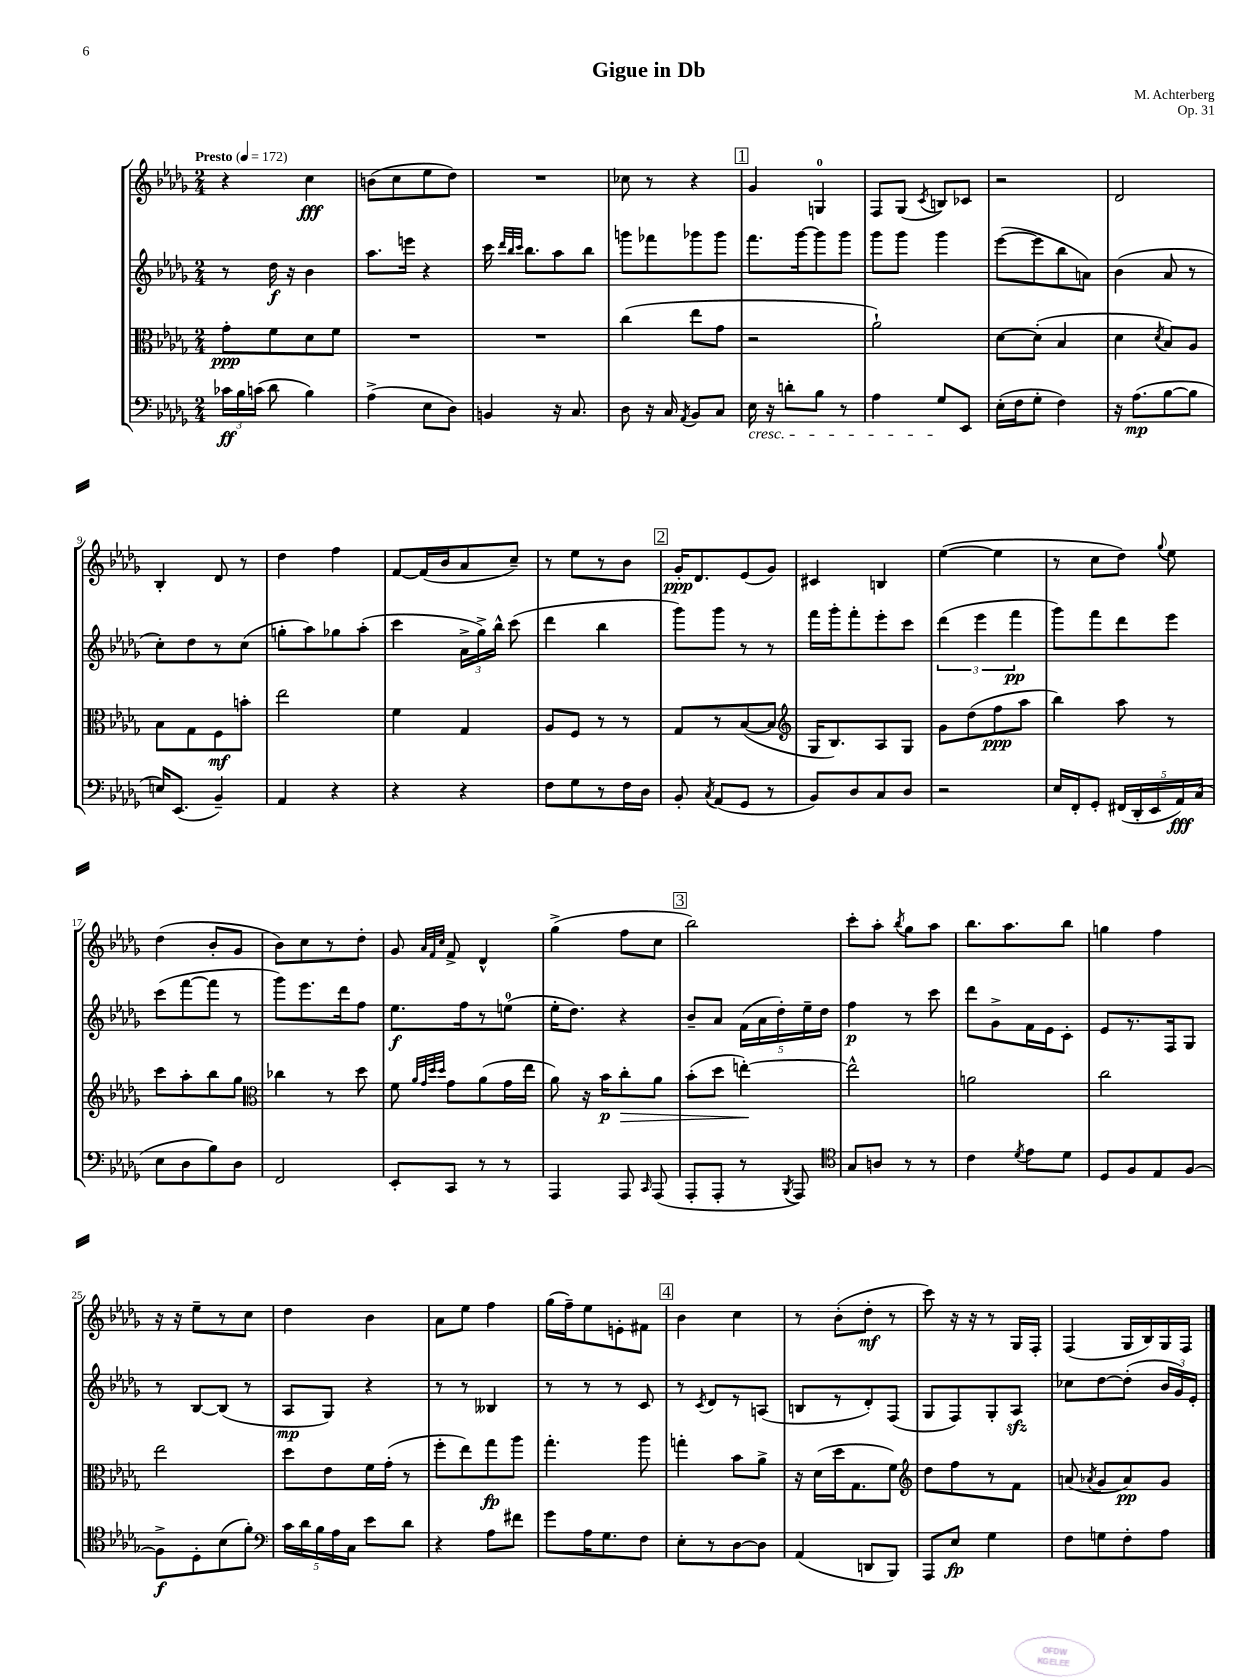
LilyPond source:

\header { title = "Gigue in Db" composer = "M. Achterberg" opus = "Op. 31" }
<<
\new StaffGroup <<
\new Staff = "s0" {
    \clef treble \key des \major \numericTimeSignature \time 2/4 \tempo "Presto" 4 = 172
    \autoBeamOff r4 c''4\fff |
    b'8[( c''8 ees''8 des''8]) |
    R2 |
    ces''8 r8 r4 |
    \mark \markup { \box "1" } ges'4 g4-0 |
    f8[ ges8]( \acciaccatura { c'8 } b8[) ces'8] |
    r2 |
    des'2 |
    bes4-. des'8 r8 |
    des''4 f''4 |
    f'8[~ f'16( bes'16 aes'8 c''8]--) |
    r8 ees''8[ r8 bes'8] |
    \mark \markup { \box "2" } ges'16[-.\ppp des'8. ees'8( ges'8]) |
    cis'4 b4 |
    ees''4~( ees''4 |
    r8 c''8[ des''8]) \appoggiatura { ges''8 } ees''8 |
    des''4( bes'8[-. ges'8] |
    bes'8[) c''8 r8 des''8]-. |
    ges'8 \grace { aes'32[ f'32 c''32] } f'8-> des'4-^ |
    ges''4->( f''8[ c''8] |
    \mark \markup { \box "3" } bes''2) |
    c'''8[-. aes''8]-. \acciaccatura { bes''8 } ges''8[ aes''8] |
    bes''8.[ aes''8. bes''8] |
    g''4 f''4 |
    r16 r16 ees''8[-- r8 c''8] |
    des''4 bes'4 |
    aes'8[ ees''8] f''4 |
    ges''16[( f''16--) ees''8 e'8-. fis'8] |
    \mark \markup { \box "4" } bes'4 c''4 |
    r8 bes'8[-.( des''8]-.\mf r8 |
    c'''8) r16 r16 r8 ges16[ f16]-. |
    f4( ges16[ bes16) ges16 f16] \bar "|." |
}
\new Staff = "s1" {
    \clef treble \key des \major \numericTimeSignature \time 2/4
    \autoBeamOff r8 des''16\f r16 bes'4 |
    aes''8.[ e'''16] r4 |
    c'''16 \grace { des'''32[ bes''32 c'''32] } bes''8.[ aes''8 bes''8] |
    g'''8[ fes'''8 ges'''8 ges'''8] |
    \mark \markup { \box "1" } f'''8.[ ges'''16~ ges'''8 ges'''8] |
    ges'''8[ ges'''8] ges'''4 |
    ees'''8[~( ees'''8 bes''8 a'8]) |
    bes'4( aes'8 r8 |
    c''8[-.) des''8 r8 c''8]( |
    g''8[-. aes''8) ges''8 aes''8]-.( |
    c'''4 \tuplet 3/2 { aes'16[-> ges''16->) bes''16]-^ } c'''8( |
    des'''4 bes''4 |
    \mark \markup { \box "2" } ges'''8[) ges'''8] r8 r8 |
    f'''16[ ges'''16-. f'''8-. ees'''8-. c'''8] |
    \tuplet 3/2 { des'''4( ees'''4 f'''4\pp } |
    ges'''8[) f'''8 des'''8 ees'''8] |
    c'''8[( f'''8~ f'''8] r8 |
    ges'''8[) ees'''8. des'''16 f''8] |
    ees''8.[\f f''16 r8 e''8]-0( |
    ees''16[-. des''8.]) r4 |
    \mark \markup { \box "3" } bes'8[-- aes'8] \tuplet 5/4 { f'16[( aes'16 des''16-.) ees''16-- des''16] } |
    f''4\p r8 c'''8 |
    des'''8[ ges'8-> f'16 ees'16 c'8]-. |
    ees'8[ r8. f16 ges8] |
    r8 bes8[~ bes8]( r8 |
    aes8[\mp ges8]) r4 |
    r8 r8 beses4 |
    r8 r8 r8 c'8 |
    \mark \markup { \box "4" } r8 \acciaccatura { c'8 } des'8[ r8 a8]( |
    b8[ r8 des'8-.) f8]( |
    ges8[ f8) ges8-. aes8]\sfz |
    ces''8[ des''8~ des''8]-.( \tuplet 3/2 { bes'16[ ges'16) ees'16]-. } \bar "|." |
}
\new Staff = "s2" {
    \clef alto \key des \major \numericTimeSignature \time 2/4
    \autoBeamOff ges'8[-.\ppp f'8 des'8 f'8] |
    R2 |
    R2 |
    c''4( ees''8[ ges'8] |
    \mark \markup { \box "1" } r2 |
    aes'2-!) |
    des'8[~ des'8]-.( bes4 |
    des'4 \acciaccatura { des'8 } bes8[) aes8] |
    bes8[ ges8 f8\mf b'8]-. |
    ees''2 |
    f'4 ges4 |
    aes8[ f8] r8 r8 |
    \mark \markup { \box "2" } ges8[ r8 bes8~( bes8] |
    \clef treble ges16[ bes8.) aes8 ges8] |
    ges'8[ des''8( f''8\ppp aes''8] |
    bes''4) aes''8 r8 |
    c'''8[ aes''8-. bes''8 ges''8] |
    \clef alto ces''4 r8 des''8 |
    f'8 \grace { aes'32[ ges'32 des''32 des''32] } ges'8[ aes'8( ges'16 ees''16] |
    aes'8) r16 bes'16[\p c''8-.\> aes'8] |
    \mark \markup { \box "3" } bes'8[-.( des''8] e''4~-.\!) |
    e''2-^ |
    a'2 |
    c''2 |
    ees''2 |
    des''8[ ees'8 f'16 ges'16]-.( r8 |
    f''8[-. ees''8) ges''8\fp aes''8] |
    ges''4.-. aes''8 |
    \mark \markup { \box "4" } g''4-. bes'8[ aes'8]-> |
    r16 des'16[( des''16 ges8. f'8]) |
    \clef treble des''8[ f''8 r8 f'8] |
    a'8( \acciaccatura { aes'8 } ges'8[ aes'8\pp) ges'8] \bar "|." |
}
\new Staff = "s3" {
    \clef bass \key des \major \numericTimeSignature \time 2/4
    \autoBeamOff \tuplet 3/2 { ces'16[\ff bes16 c'16]( } des'8 bes4) |
    aes4->( ees8[ des8]) |
    b,4 r16 c8. |
    des8 r16 c16 \acciaccatura { aes,8 } bes,8[ c8] |
    \mark \markup { \box "1" } ees16\cresc r16 d'8[-. bes8] r8 |
    aes4 ges8[\! ees,8] |
    ees16[-.( f16 ges8]-. f4) |
    r16 aes8.[\mp( bes8~ bes8] |
    e16[) ees,8.]( bes,4--) |
    aes,4 r4 |
    r4 r4 |
    f8[ ges8 r8 f16 des16] |
    \mark \markup { \box "2" } bes,8-. \acciaccatura { c8 } aes,8[( ges,8] r8 |
    bes,8[) des8 c8 des8] |
    r2 |
    ees16[ f,16-. ges,8]-. \tuplet 5/4 { fis,16[( des,16-. ees,16 aes,16\fff) c16]( } |
    ees8[ des8 bes8) des8] |
    f,2 |
    ees,8[-. c,8] r8 r8 |
    aes,,4 aes,,8 \grace { c,16 } aes,,8( |
    \mark \markup { \box "3" } aes,,8[-. aes,,8]-. r8 \acciaccatura { bes,,8 } aes,,8) |
    \clef tenor ges8[ a8] r8 r8 |
    c'4 \acciaccatura { des'8 } ees'8[ des'8] |
    des8[ f8 ees8 f8]~ |
    f8[->\f des8-. bes8( f'8]-.) |
    \clef bass \tuplet 5/4 { c'16[ des'16 bes16 aes16 c16] } ees'8[ des'8] |
    r4 aes8[ fis'8] |
    ges'8[ aes16 ges8. f8] |
    \mark \markup { \box "4" } ees8[-. r8 des8~ des8] |
    aes,4( d,8[ bes,,8]) |
    aes,,8[ ees8]\fp ges4 |
    f8[ g8 f8-. aes8] \bar "|." |
}
>>
>>
